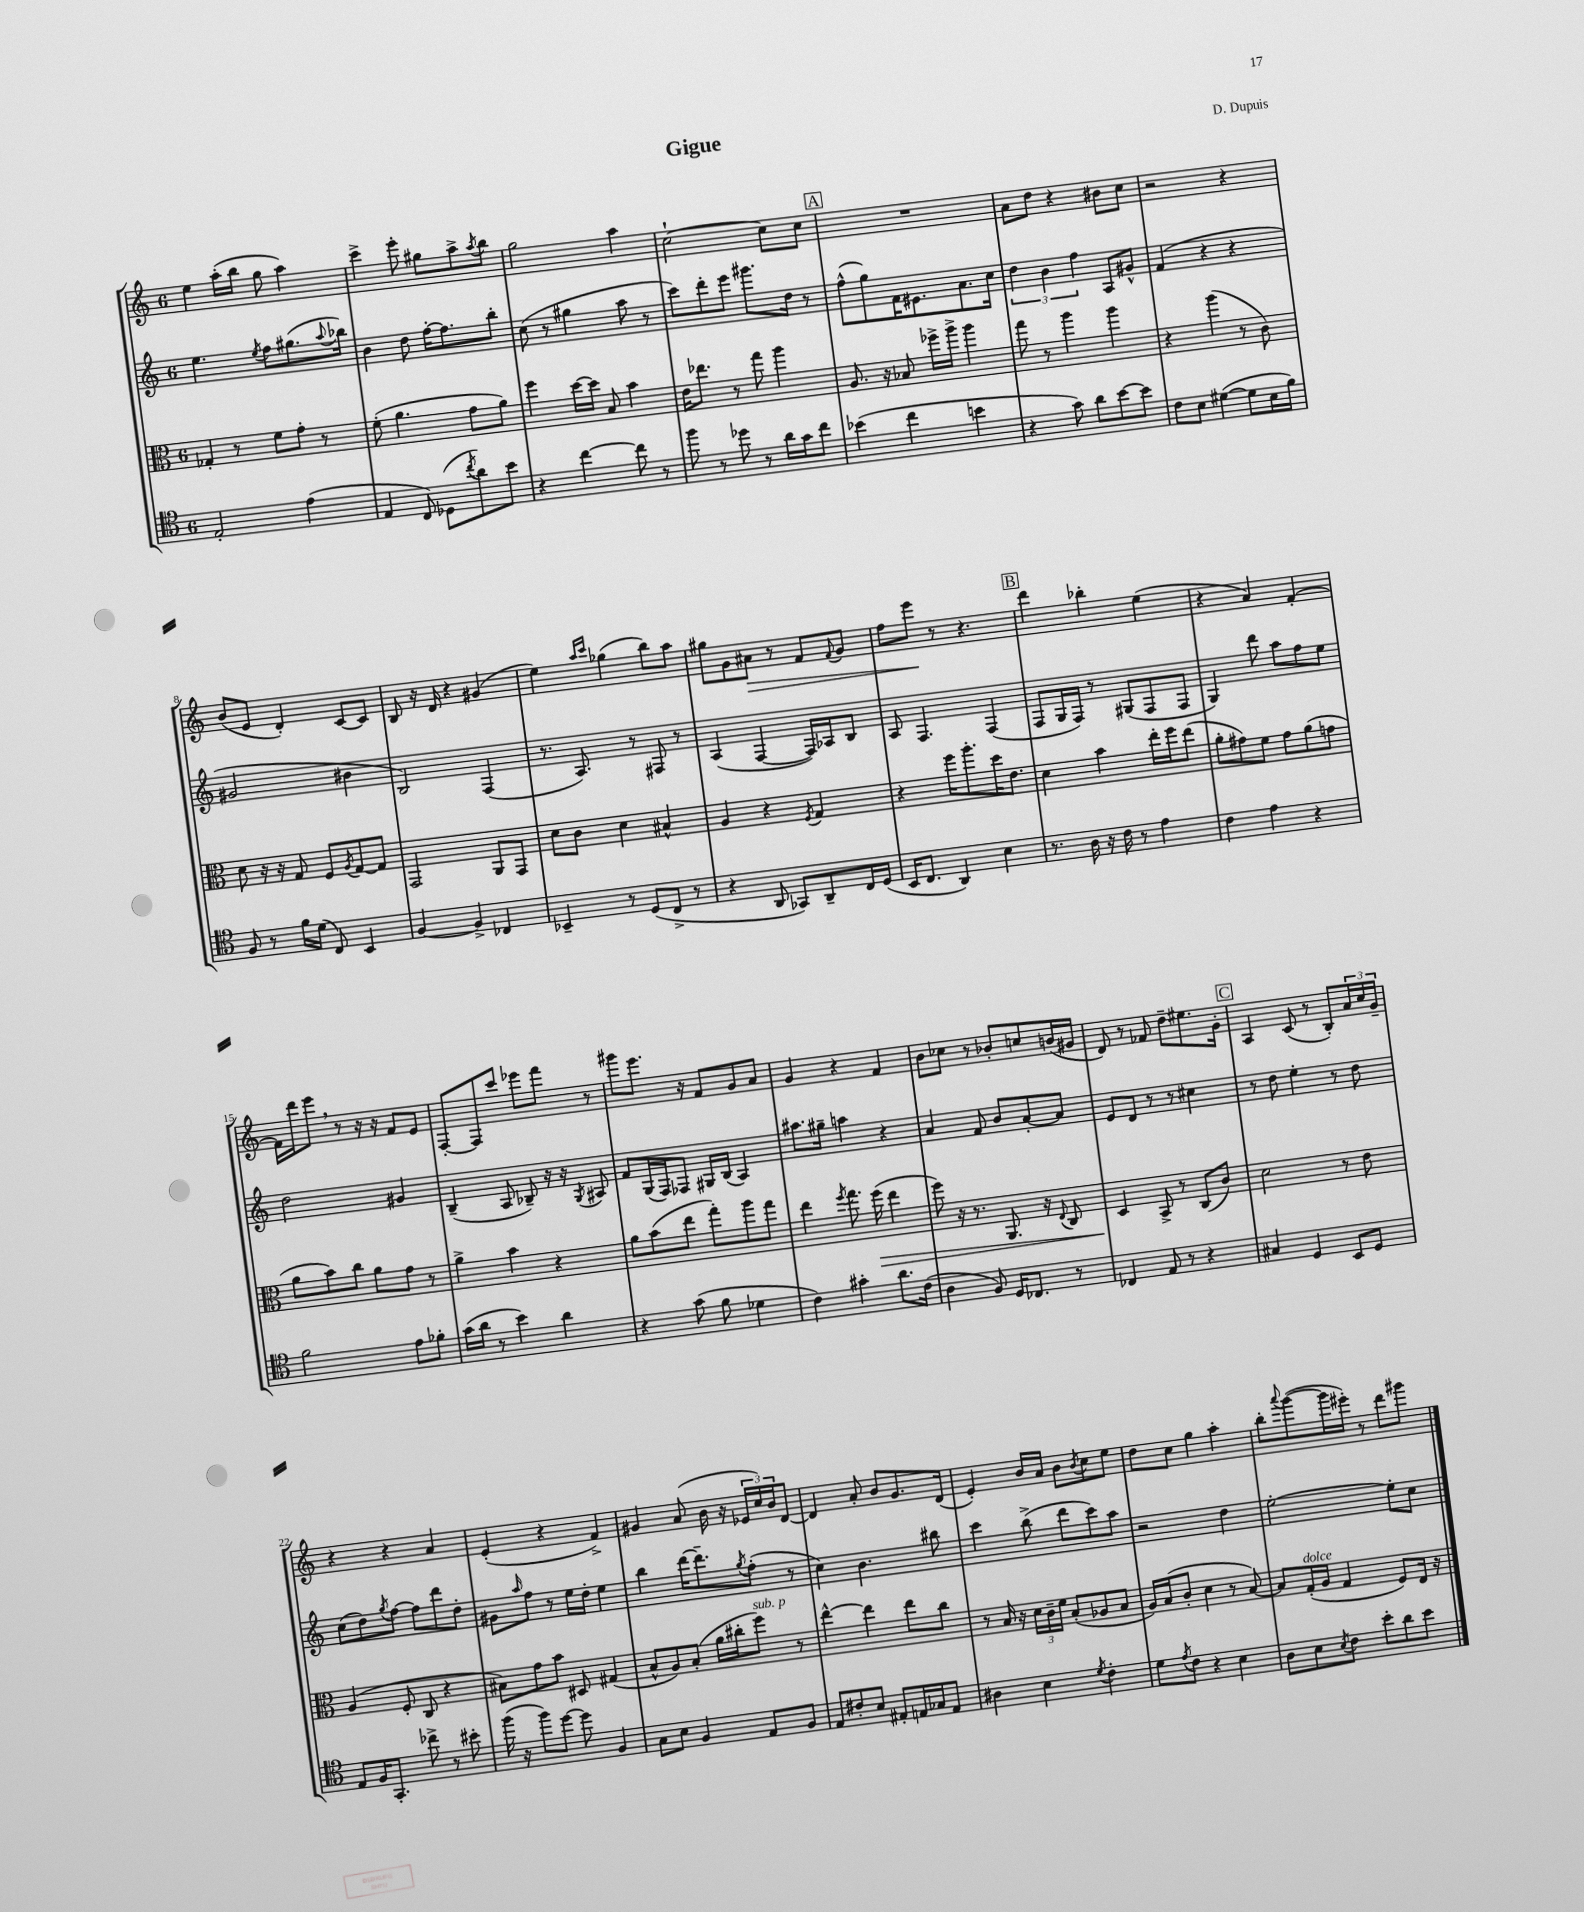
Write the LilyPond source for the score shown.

\header { title = "Gigue" composer = "D. Dupuis" }
<<
\new StaffGroup <<
\new Staff = "s0" {
    \clef treble \key c \major \once \override Staff.TimeSignature.style = #'single-digit \time 6/8
    e''4 a''16-.( b''16 g''8 a''4) |
    c'''4-> e'''8-. gis''8 a''8-> \acciaccatura { a''8 } b''8 |
    g''2 a''4 |
    c''2~-! c''8 c''8 |
    \mark \markup { \box "A" } R2. |
    a'8 d''8 r4 bis'8 c''8 |
    r2 r4 |
    b'8( e'8 d'4-.) c'8~ c'8 |
    b8 r16 d'16 r4 gis'4( |
    e''4) \grace { a''16 c'''16 } ges''4( b''8) a''8 |
    gis''8 g'8 ais'8\> r8 f'8 \appoggiatura { f'8 } g'8 |
    f''8 e'''8\! r8 r4. |
    \mark \markup { \box "B" } d'''4 bes''4-. e''4( |
    r4 a'4) f'4~-. |
    f'16 d'''16 e'''8 \breathe r8 r16 r16 f'8 e'8 |
    f8~-. f8 c'''8 ees'''8 f'''8 r8 |
    gis'''8 e'''8. r16 f'8 g'8 a'8 |
    g'4 r4 f'4 |
    b'8 ces''8 r8 bes'8-. c''8 b'16( gis'16 |
    d'8) r8 fes'8 d''8-- eis''8. g'16-. |
    \mark \markup { \box "C" } a4 c'8( r8 b8-.) \tuplet 3/2 { a'16 c''16 g'16-- } |
    r4 r4 a'4 |
    e'4-.( r4 f'4->) |
    gis'4 a'8( b'16 r16 \tuplet 3/2 { ees'16 c''16) b'16 } d'8~ |
    d'4 a'8-. b'8 g'8. d'16( |
    e'4-.) b'16 a'16 b'8 \acciaccatura { b'8 } c''8 e''8 |
    d''8 c''8 g''4 a''4-. |
    b''8-. \appoggiatura { a'''8 } g'''8~( g'''16 eis'''16-.) r8 d'''8 gis'''8 \bar "|." |
}
\new Staff = "s1" {
    \clef treble \key c \major \once \override Staff.TimeSignature.style = #'single-digit \time 6/8
    e''4. \acciaccatura { e''8 } f''8 gis''8.( \appoggiatura { a''8 } bes''16) |
    b'4 d''8 f''16~-. f''8. b''8-. |
    c''8( r8 gis''4 a''8 r8 |
    c'''8) d'''8-. e'''8 gis'''8. d''16 r8 |
    \mark \markup { \box "A" } f''8-^( g''8) f'16 eis'8. a'8. c''16 |
    \tuplet 3/2 { d''4 b'4 f''4 } a8 gis'8-^ |
    f'4( r4 r4 |
    gis'2 bis'4 |
    b2) f4( |
    r8. a8.) r8 fis8 r8 |
    a4( f4~ f16) aes16 b8 |
    a8 f4. f4( |
    \mark \markup { \box "B" } f8 g16 f16) r8 gis8( f8 f8 |
    g4) d'''8 a''8 f''8 e''8 |
    d''2 gis'4 |
    b4--( a8 bes8--) r16 r16 \acciaccatura { g8 } ais8 |
    f'8 g16( f16) fes8 gis16 b16( a4) |
    ais''8. gis''16-- a''4 r4 |
    a'4 f'8 b'8 a'8~-. a'8 |
    e'8 d'8 r8 r8 cis''4 |
    \mark \markup { \box "C" } r8 d''8 e''4-. r8 d''8 |
    c''8( d''8) \acciaccatura { g''8 } f''8~ f''8 d'''8 d''8-. |
    gis'8 \grace { a''16 } f''8 r8 e''16 d''16-. e''4 |
    b''4 d'''16~ d'''8.-- \acciaccatura { g''8 } f''8-.( r8 |
    c''4) b'4. bis''8 |
    c'''4 b''8->( d'''8 c'''8) a''8 |
    r2 d''4 |
    e''2~-. e''8-. c''8 \bar "|." |
}
\new Staff = "s2" {
    \clef alto \key c \major \once \override Staff.TimeSignature.style = #'single-digit \time 6/8
    ges4-. r8 f'8 g'8-. r8 |
    f'8-.( a'4. g'8 a'8) |
    f''4 d''16~ d''16 b8 b'4 |
    e'16 ees''8. r8 g''8 a''4 |
    \mark \markup { \box "A" } a8. r16 bes8 fes''16-> a''16-> a''4 |
    g''8 r8 a''4 a''4 |
    r4 a''4( r8 c'8) |
    d'8 r16 r16 g8 f8 \acciaccatura { a8 } g8~ g8 |
    g,2 a,8 g,8 |
    d'8 c'8 d'4 bis4-^ |
    a4 r4 \acciaccatura { f8 } g4 |
    r4 f''16 a''8.-. d''16 e'8. |
    \mark \markup { \box "B" } d'4 b'4 e''16-. f''16 e''8( |
    a'8-. gis'8) f'8 gis'8 a'8( g'8 |
    a'8 b'8) c''8 a'8 g'8 r8 |
    a'4-> b'4 r4 |
    a'8 b'8( e''8 g''8-.) a''8 g''8 |
    e''4 \acciaccatura { f''8 } g''8. f''16\>( e''4 |
    f''8) r16 r8. a,8. r16 \appoggiatura { e8 } c8 |
    d4\! b,8-> r8 c8( c'8) |
    \mark \markup { \box "C" } d'2 r8 e'8 |
    a4( f8-. c8 r4 |
    bis8) g'8 b'8 dis8 gis4( |
    b8-^ a8) b8-.( a'16 cis''16-. f''8^\markup { \italic "sub. p" }) r8 |
    e''4~-^ e''4 e''8 c''8 |
    r8 b16 r16 \tuplet 3/2 { d'16 c'16-- f'16 } b8-.( aes8 b8 |
    a16) b16( c'8-. d'4 r8 b8~) |
    b8 g16-.^\markup { \italic "dolce" }( a16 g4 f8) e16 r16 \bar "|." |
}
\new Staff = "s3" {
    \clef tenor \key c \major \once \override Staff.TimeSignature.style = #'single-digit \time 6/8
    e2-. e'4( |
    e4 c8) des8( \acciaccatura { c''8 } a'8) b'8 |
    r4 c''4~ c''8 r8 |
    f''8 r8 des''8 r8 a'16 g'16 c''8 |
    \mark \markup { \box "A" } bes'4( c''4 b'4 |
    r4 g'8) a'8 b'8~ b'8 |
    c'8 b8 dis'4~( dis'8 b16 f'16) |
    f8 r8 f'16 d'16( c8) b,4 |
    f4~ f4-> ces4 |
    bes,4-- r8 d8( c8-> r8 |
    r4 a,8 ges,8) a,8-- c16 d16( |
    b,16 c8. a,4) b4 |
    \mark \markup { \box "B" } r8. a16 r16 c'16 r8 e'4 |
    c'4 e'4 r4 |
    f'2 e'8 fes'8-. |
    g'16( a'16 r8 b'4) a'4 |
    r4 g'8( f'8 des'4 |
    c'4) gis'4-. a'8. c'16( |
    a4 f8) d16 ces8. r8 |
    ces4 e8 r8 r4 |
    \mark \markup { \box "C" } gis4 d4 b,8 d8 |
    e8 f16 g,8.-. ces''8-> r8 bis'8-. |
    f''16( r16 f''8) d''8~ d''8 f4 |
    g8 b8 f4 e8 f8 |
    e8 cis'8-. b8 eis8-. e16 ges16 e8 |
    ais4 b4 \acciaccatura { d'8 } c'4-. |
    d'8 \acciaccatura { e'8 } c'8 r4 b4 |
    a8 b8 \acciaccatura { b8 } c'8 b'8-. a'8 b'8 \bar "|." |
}
>>
>>
